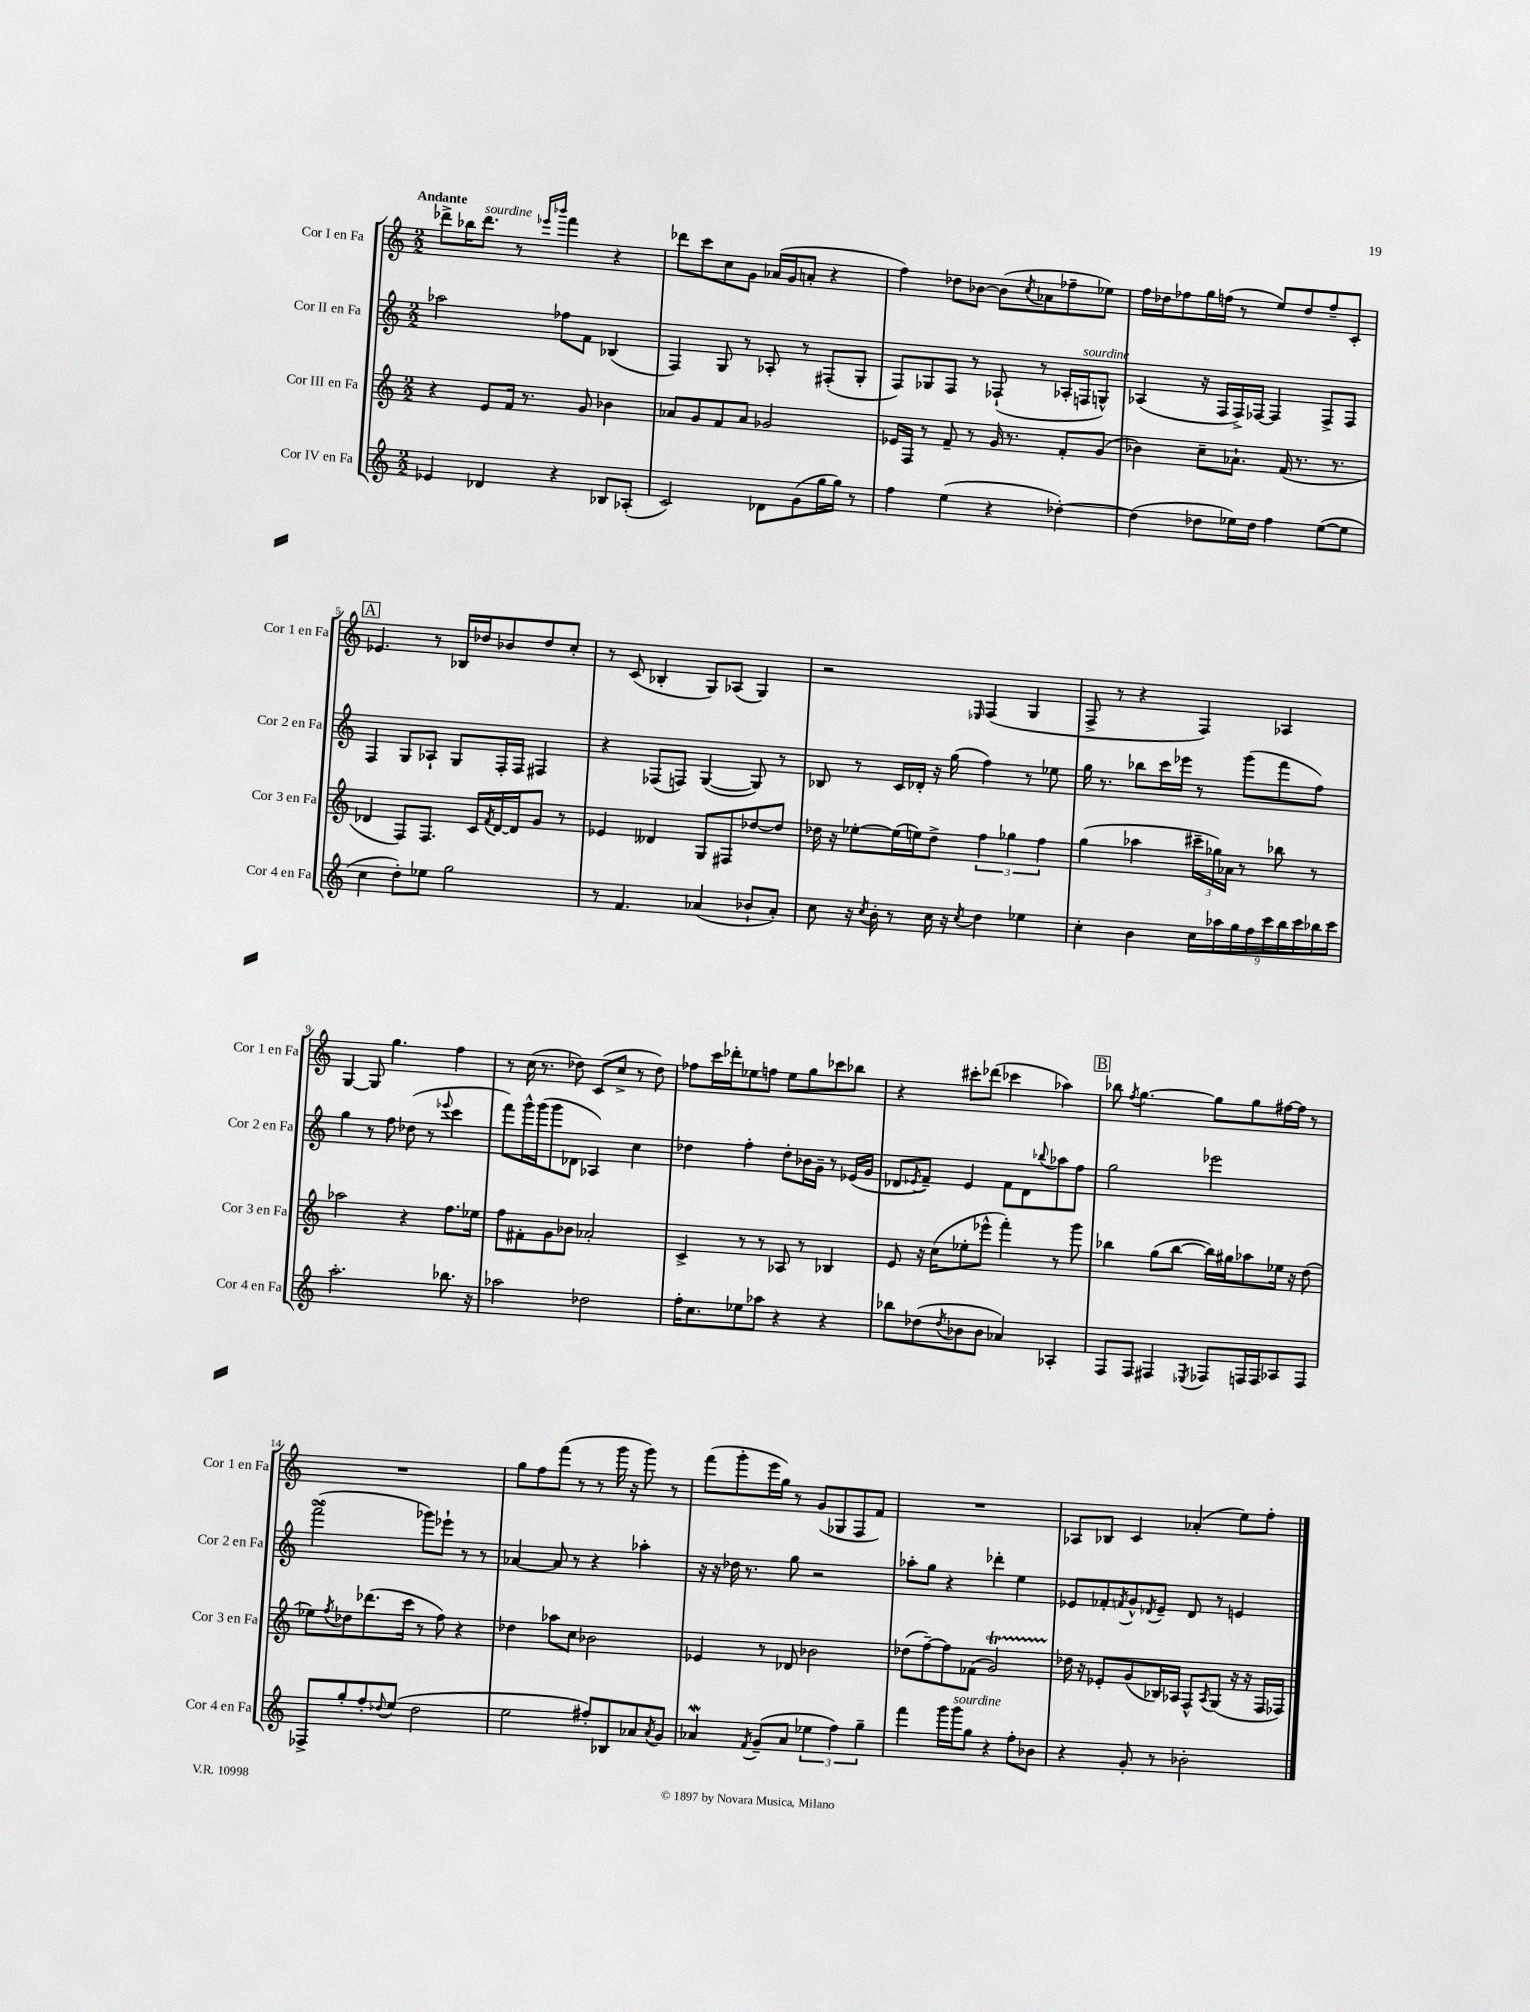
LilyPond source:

<<
\new StaffGroup <<
\new Staff = "s0" \with { instrumentName = "Cor I en Fa" shortInstrumentName = "Cor 1 en Fa" } {
    \clef treble \key c \major \numericTimeSignature \time 2/2 \tempo "Andante"
    des'''8-> bes''16 des'''8.^\markup { \italic "sourdine" } r8 \grace { ees'''16 bes'''16 } f'''4 r4 |
    des'''8 c'''8 c''8 g'8 aes'16( g'16 a'8-. r4 |
    f''4) des''8 bes'8~ bes'8( \acciaccatura { c''8 } aes'8 fes''8-- ees''8) |
    f''16 des''16 fes''8 g''16 f''16( r8 e''8) des''8 f''8-- c'8-. |
    \mark \markup { \box "A" } ees'4. r8 bes16 des''16 bes'8 des''8 c''8-. |
    r8 c'8( bes4-. g8) aes8( g4) |
    r2 \grace { ees16 } f4( g4 |
    f8-> r8 r4 f4) aes4 |
    g4~ g8 g''4. f''4 |
    r8 c''16( r8. des''8) c'8( c''8-> r8 des''8) |
    fes''8 c'''16 des'''16-. ees''8 f''8 ees''8 g''8 ces'''8 bes''8 |
    r4 cis'''8-. des'''8( ces'''4 aes''4) |
    \mark \markup { \box "B" } bes''8 \acciaccatura { f''8 } g''4.~ g''8 g''8 fis''16~ fis''16 r8 |
    R1 |
    g''8 f''8 f'''8( r8 r8 g'''16 r16 g'''8) r8 |
    f'''8( g'''8-. e'''16 g''16) r8 g'8( ges8 f8 f'8) |
    R1 |
    aes8 bes8 c'4 aes'4-.( e''8) f''8-. \bar "|." |
}
\new Staff = "s1" \with { instrumentName = "Cor II en Fa" shortInstrumentName = "Cor 2 en Fa" } {
    \clef treble \key c \major \numericTimeSignature \time 2/2
    aes''2 fes''8 f'8 bes4( |
    f4) g8 r8 aes8-. r8 fis8-.( g8-. |
    f8) ges8 f8 r8 fes8-!( r8 aes16-. f16^\markup { \italic "sourdine" } g8-^) |
    aes4( r16 f16 f16->) fes16~ fes4 fes8-> fes8 |
    \mark \markup { \box "A" } f4 g8 aes8-! g8 f16-. f16 fis4 |
    r4 fes8( f8) g4~( g8) r8 |
    bes8 r8 c'16 des'16-. r16 g''16( f''4) r8 ees''8 |
    g''16 r8. bes''8 c'''16 ees'''16 r8 g'''8( f'''8 f''8) |
    g''4 r8 f''8 des''8( r8 \appoggiatura { ees'''8 } c'''4 |
    f'''8) g'''16-^ g'''16( g'''8 des'8 aes4) c''4 |
    des''4 f''4-. des''8-. bes'16 g'16-- r8 ees'16( g'16 |
    des'8 \acciaccatura { ees'8 } f'8--) ees'4 f'8 des'8 \appoggiatura { bes''8 } aes''8 f''8 |
    \mark \markup { \box "B" } g''2 ees'''2 |
    f'''2->\turn( ges'''8) ees'''8-! r8 r8 |
    aes'4~ aes'8 r8 r4 aes''4-. |
    r16 r16 des''16 r8. g''8 r2 |
    aes''8-. g''8 r4 des'''4-. e''4 |
    ees'8 fes'8-. \acciaccatura { f'8 } g'8-^ \acciaccatura { des'8 } ees'8-- des'8 r8 e'4 \bar "|." |
}
\new Staff = "s2" \with { instrumentName = "Cor III en Fa" shortInstrumentName = "Cor 3 en Fa" } {
    \clef treble \key c \major \numericTimeSignature \time 2/2
    r4 e'8 f'16 r8. g'8 bes'4 |
    aes'8 g'8 f'8 aes'8 ges'2 |
    ees'16 f16 r8 f'8-- r8 g'16 r8. f'8-. g'8( |
    bes'4) c''8-- aes'8.-! f'16( r8. r8. |
    \mark \markup { \box "A" } des'4 f8) f8. c'16 \acciaccatura { f'8 } des'16~ des'16 g'8 r8 |
    ees'4 deses'4 g8 fis8 des''8~ des''8 |
    des''16 r16 ees''8~-. ees''16( e''16) des''8-> \tuplet 3/2 { f''4 ges''4 f''4 } |
    g''4( aes''4 \tuplet 3/2 { cis'''16-- ges''16) aes'16 } r8 bes''8 r8 |
    aes''2 r4 f''8. ees''16 |
    f''8 fis'8-. g'8 bes'8 aes'2-. |
    c'4-> r8 r8 aes8 r8 bes4 |
    e'8 r16 c''16( ees''8-. ees'''8-^ f'''4-.) r8 g'''8 |
    \mark \markup { \box "B" } bes''4 g''8( bes''8~ bes''16) gis''16 aes''8 ees''16 r16 d''8( |
    ees''8) \acciaccatura { f''8 } des''8 des'''8.( c'''16 r8 f''8) r4 |
    des''4 aes''8 c''8 bes'2 |
    ees'4 r8 des'8 bes'2 |
    des''8( f''8~--) f''8 fes'8( g'2\startTrillSpan) |
    des''16\stopTrillSpan r16 ees'8-. g'8( bes16) aes16 f8-^ \acciaccatura { aes8 } g8( r16 r16 f16 fes16) \bar "|." |
}
\new Staff = "s3" \with { instrumentName = "Cor IV en Fa" shortInstrumentName = "Cor 4 en Fa" } {
    \clef treble \key c \major \numericTimeSignature \time 2/2
    ees'4 des'4 r4 bes8 aes8-.( |
    c'2) des'8 g'8( g''16 g''16) r8 |
    f''4 e''4( r4 des''4~-.) |
    des''4( des''8 ees''16) des''16 f''4 ees''8~( ees''8 |
    \mark \markup { \box "A" } c''4 d''8-.) ees''8 g''2 |
    r8 f'4. aes'4( bes'8-! aes'8-.) |
    c''8 r16 \acciaccatura { c''8 } b'16-. r8 c''16 r16 \acciaccatura { c''8 } d''4 ees''4 |
    c''4-. b'4 \tuplet 9/8 { c''16 aes''16 g''16 f''16 c'''16 b''16 c'''16 bes''16 c'''16 } |
    a''2.-. bes''8. r16 |
    aes''2 des''2 |
    f''16-. c''8. ees''8 aes''8 r4 r4 |
    bes''8 des''8( \acciaccatura { des''8 } bes'8 bes'8 aes'4) aes4-. |
    \mark \markup { \box "B" } f8 f8 fis4 \acciaccatura { ees8 } fes8 f16 f16 aes8 f8 |
    fes8-> g''8-. f''8-. \appoggiatura { des''8 } e''8( des''2 |
    e''2 fis''8-.) bes8 aes'8 \acciaccatura { aes'8 } g'8 |
    aes'4\mordent \acciaccatura { f'8 } g'8--( aes'8 \tuplet 3/2 { ees''4 f''4) g''4-- } |
    f'''4 g'''16 g'''16^\markup { \italic "sourdine" } g''8 r4 f''8-. bes'8 |
    r4 g'8-. r8 bes'2-. \bar "|." |
}
>>
>>
